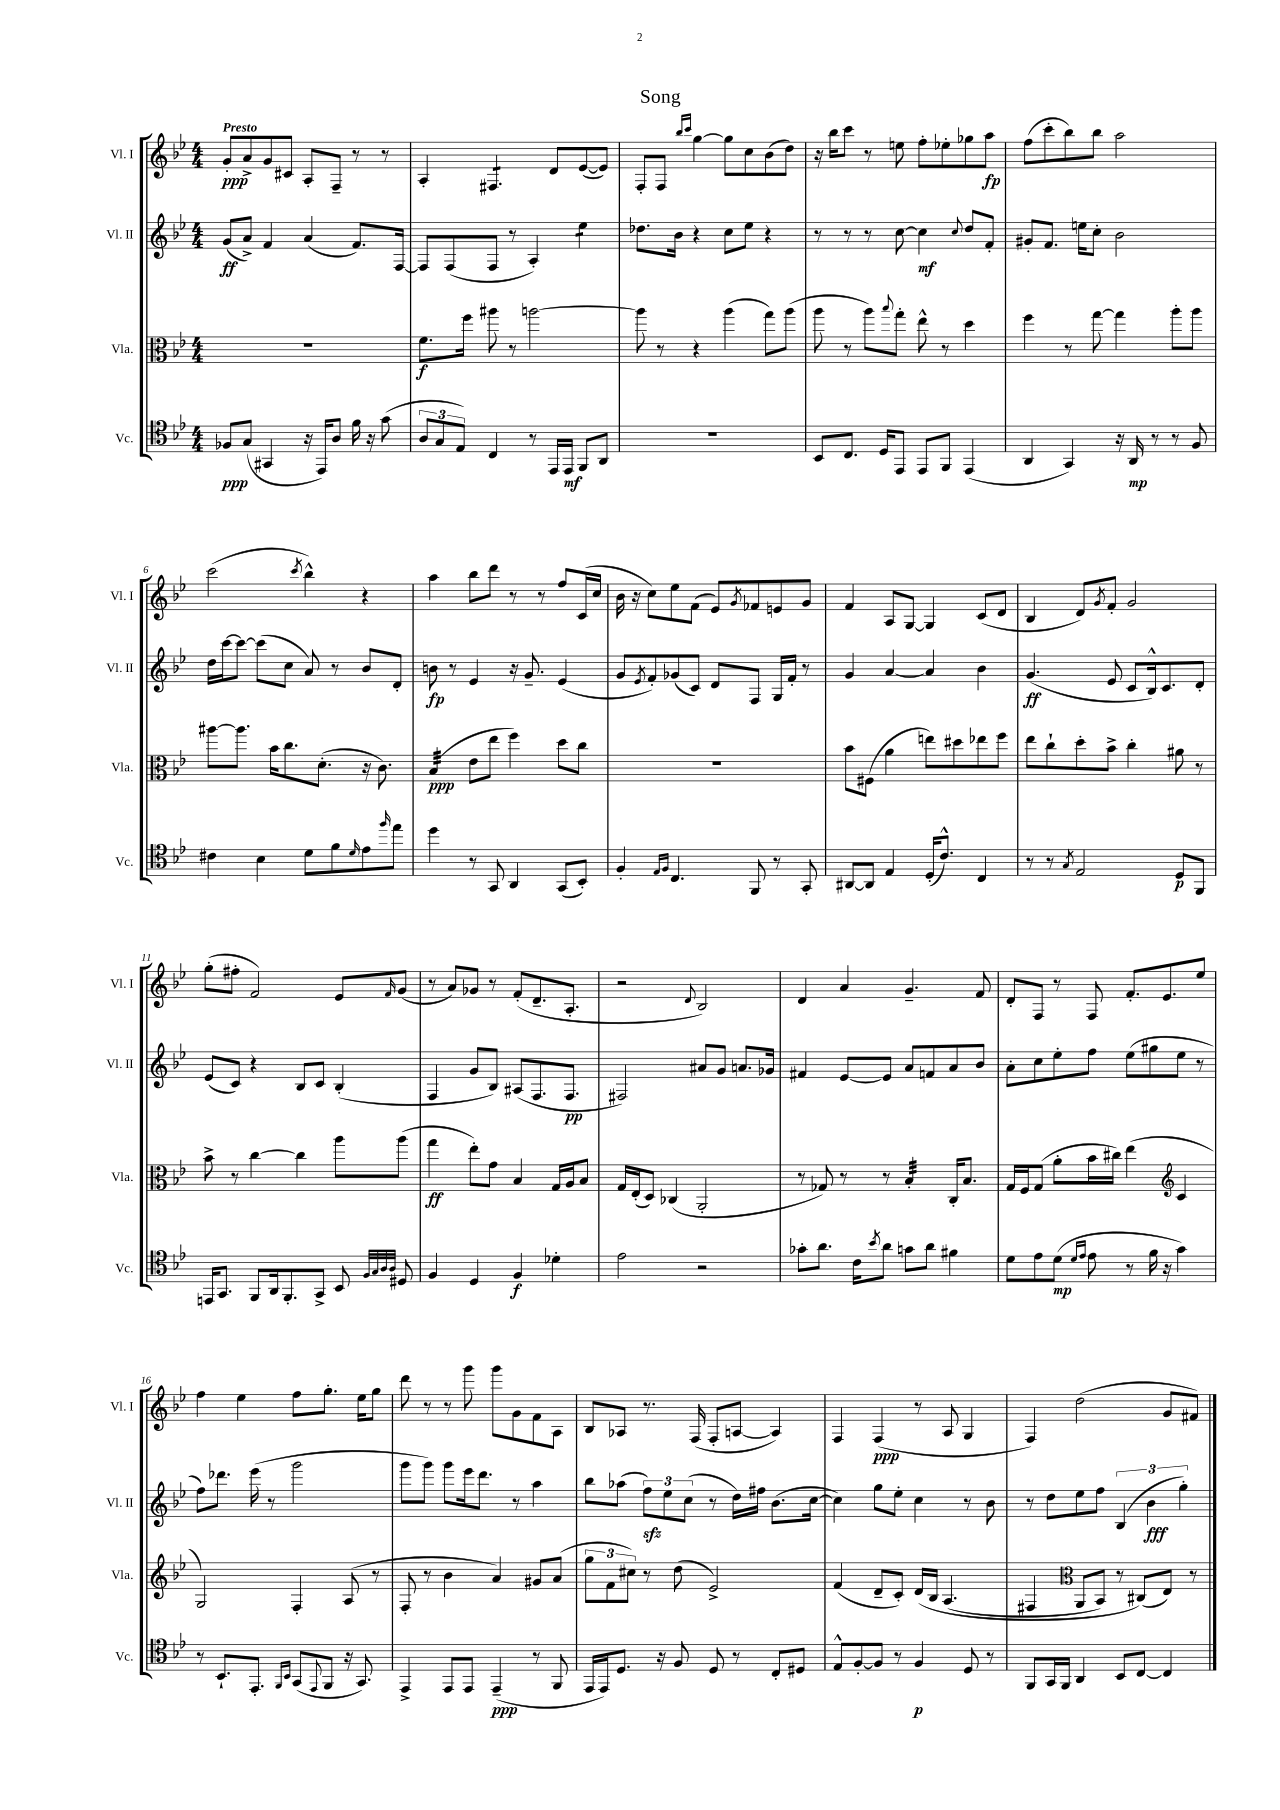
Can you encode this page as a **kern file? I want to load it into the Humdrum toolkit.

**kern	**kern	**kern	**kern
*staff4	*staff3	*staff2	*staff1
*clefC4	*clefC3	*clefG2	*clefG2
*k[b-e-]	*k[b-e-]	*k[b-e-]	*k[b-e-]
*M4/4	*M4/4	*M4/4	*M4/4
8F-	1r	(8g	8g'
(8G	.	8a^)	8a^
4GG#	.	4f	8g
.	.	.	8c#
16r	.	(4a	8A'
16EE-)	.	.	.
8A	.	.	8F~
16f	.	8.f)	8r
16r	.	.	.
(8g	.	.	8r
.	.	[16F	.
=	=	=	=
12A	8.f	8F]	4A'
12G	.	.	.
.	.	(8F	.
12E-)	.	.	.
.	16ff	.	.
4C	8aa#	8F	4.F#
.	8r	8r	.
8r	[2aa	4A')	.
16EE-	.	.	8d
16EE-	.	.	.
8FF	.	4ee-	([8e-
8AA	.	.	8e-])
=	=	=	=
1r	8aa]	8.dd-	8F'
.	8r	.	8F
.	.	16b-	.
.	.	.	16qqbb-
.	.	.	16qqccc
.	4r	4r	[4gg
.	(4aa	8cc	8gg]
.	.	8ee-	8cc
.	8gg)	4r	(8b-
.	(8aa	.	8dd)
=	=	=	=
8BB-	8aa	8r	16r
.	.	.	16bb-
8.C	8r	8r	8ccc
.	8aa)	8r	8r
16D	.	.	.
.	8qqbb-	.	.
8EE-	8gg'	[8cc	8ee
8EE-	8ee-^^	4cc]	8ff'
8FF	8r	.	8ee-'
.	.	8qqcc	.
(4EE-	4dd	8dd	8gg-
.	.	8f'	8aa
=	=	=	=
4AA	4ff	8g#'	(8ff
.	.	8.f	8ccc'
4GG)	8r	.	8bb-)
.	.	16ee	.
.	[8gg	8cc'	8bb-
16r	4gg]	2b-	2aa
16AA	.	.	.
8r	.	.	.
8r	8aa'	.	.
8F	8aa	.	.
=	=	=	=
4c#	[8aa#	16dd	(2ccc
.	.	[16ccc	.
.	8.aa#]	8ccc_	.
4B-	.	(8ccc]	.
.	16b-	.	.
.	8.cc	8cc	.
.	.	.	8qccc
8d	.	8a)	4bb-^^)
.	(8.d'	.	.
8f	.	8r	.
16qqd	.	.	.
8e-	16r	8b-	4r
.	8.c)	.	.
16qqff	.	.	.
8ee-	.	8d'	.
=	=	=	=
4dd	(4B-	8b	4aa
.	.	8r	.
8r	8e-	4e-	8bb-
8GG	8ee-	.	8ddd
4AA	4ff)	16r	8r
.	.	8.g~	.
.	.	.	8r
(8GG	8dd	(4e-	8ff
8BB-')	8cc	.	(16c
.	.	.	16cc
=	=	=	=
4F'	1r	8g	16b-
.	.	.	16r
.	.	8qe-	.
.	.	8f')	8cc)
16qqE-	.	.	.
16qqF	.	.	.
4.C	.	(8g-	8ee-
.	.	8c)	(8f
.	.	8d	8e-)
.	.	.	8qg
8FF	.	8F	8f-
8r	.	16G	8e
.	.	16f'	.
8GG'	.	8r	8g
=	=	=	=
[8AA#	8b-	4g	4f
8AA#]	(8F#	.	.
4E-	4a	[4a	8A
.	.	.	[8G
(16D'	8ee)	4a]	4G]
8.c^^)	.	.	.
.	8dd#	.	.
4C	8ee-	4b-	(8c
.	8ff	.	8d
=	=	=	=
8r	8ee-	(4.g	4B-
8r	8cc`	.	.
8qG	.	.	.
2E-	8dd'	.	8d)
.	.	.	8qg
.	8b-^	8e-	8f'
.	4cc'	8c	2g
.	.	16B-^^)	.
.	.	8.c	.
8D	8a#	.	.
8FF	8r	8d'	.
=	=	=	=
16EE	8b-^	(8e-	(8gg'
8.GG	.	.	.
.	8r	8c)	8ff#'
8FF	[4cc	4r	2f)
16AA	.	.	.
8.FF'	.	.	.
.	4cc]	8B-	.
8GG^	.	8c	.
8BB-	8aa	(4B-'	8e-
32qqF	.	.	.
32qqG	.	.	.
32qqA	.	.	.
32qqA	.	.	16qqf
8D#	(8aa	.	(8g
=	=	=	=
4F	4gg	4F	8r
.	.	.	8a)
4D	8ee-')	8g	8g-
.	8g	8B-)	8r
4F	4B-	(8A#	(8f'
.	.	8.F	8.d~
4d-'	16G	.	.
.	16A	8.F	8.A'
.	8B-	.	.
=	=	=	=
2e-	16G	2F#)	2r
.	(16E-'	.	.
.	8D)	.	.
.	(4C-	.	.
.	.	.	8qqd
2r	2AA'	8a#	2B-)
.	.	8g	.
.	.	8.a	.
.	.	16g-	.
=	=	=	=
8g-'	8r	4f#	4d
8.a	8G-)	.	.
.	8r	[8e-	4a
16c	.	.	.
8qb-	.	.	.
8a	8r	8e-]	.
8g	4B-'	8a	4.g~
8a	.	8f	.
4f#	16C'	8a	.
.	8.B-	.	.
.	.	8b-	8f
=	=	=	=
8d	16G	8a'	8d'
.	16F	.	.
8e-	(8G	8cc	8F
(8d	8a'	8ee-'	8r
16qqd	.	.	.
16qqe-	.	.	.
8e-	16b-	8ff	8F
.	16cc#)	.	.
8r	(4ee-	(8ee-	8.f'
16f	.	8gg#	.
16r	.	.	8.e-
*	*clefG2	*	*
4g)	4c	8ee-	.
.	.	8r	8ee-
=	=	=	=
8r	2G)	8ff)	4ff
8.BB-`	.	8.ddd-	.
.	.	.	4ee-
8.EE-'	.	(16eee-	.
.	.	8r	.
16qqFF	.	.	.
16qqBB-	.	.	.
(8GG	4F'	2ggg	8ff
8qqEE-	.	.	.
8FF	.	.	8.gg'
16r	(8A	.	.
8.GG)	.	.	16ee-
.	8r	.	8gg
=	=	=	=
4EE-^	8F'	8ggg	8ddd
.	8r	8ggg)	8r
8EE-	4b-	8ggg	8r
8EE-	.	16eee-	8ggg
.	.	8.ddd	.
(4EE-~	4a)	.	8ggg
.	.	8r	8g
8r	8g#	4aa	8f
8FF	(8a	.	8A
=	=	=	=
16EE-	12gg	8bb-	8B-
16EE-)	.	.	.
.	12f	.	.
8.D	.	(8aa-	8A-
.	12cc#)	.	.
.	8r	12ff)	8.r
16r	.	.	.
.	.	12ee-	.
8F	(8dd	.	.
.	.	(12cc	.
.	.	.	(16F
8D	2e-^)	8r	8F'
8r	.	16dd)	[8A
.	.	16ff#	.
8C'	.	(8.b-	4A])
8D#	.	.	.
.	.	[16cc	.
=	=	=	=
8E-^^	(4f	4cc])	4F
[8F'	.	.	.
8F]	8d~	8gg	(4F
8r	8c')	8ee-'	.
4F	&(16d	4cc	8r
.	16B-	.	.
.	(4.A	.	8A
8D	.	8r	4G
8r	.	8b-	.
=	=	=	=
8FF	4F#	8r	4F)
16GG	.	8dd	.
16FF	.	.	.
*	*clefC3	*	*
4AA	8AA	8ee-	(2dd
.	8BB-)	8ff	.
8BB-	8r	(6B-	.
[8C	(8C#&)	.	.
.	.	6b-	.
4C]	8E-)	.	8g
.	.	6gg')	.
.	8r	.	8f#)
==	==	==	==
*-	*-	*-	*-
